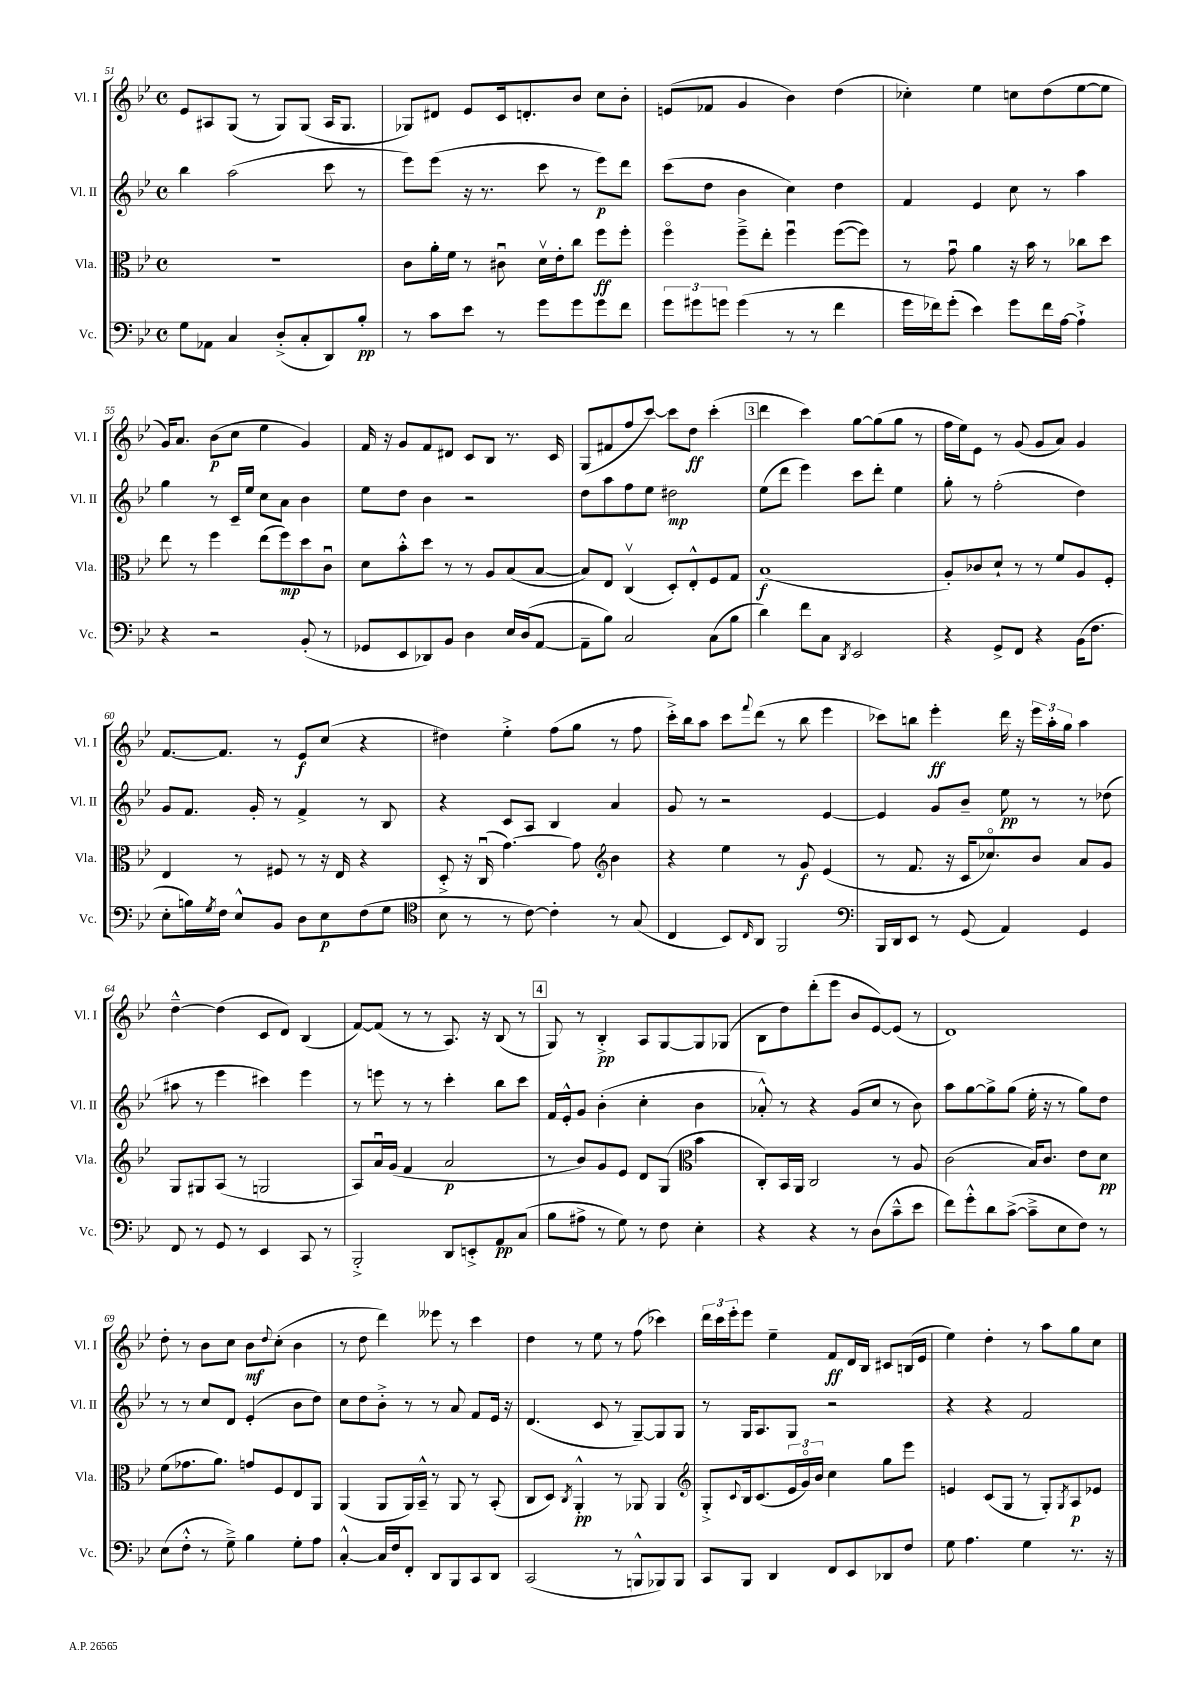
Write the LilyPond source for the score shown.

<<
\new StaffGroup <<
\new Staff = "s0" \with { instrumentName = "Vl. I" shortInstrumentName = "Vl. I" } {
    \clef treble \key bes \major \defaultTimeSignature \time 4/4
    ees'8 ais8 g8( r8 g8) g8( ais16 g8. |
    ges8) dis'8 ees'8 c'16 d'8.-. bes'8 c''8 bes'8-. |
    e'8( fes'8 g'4 bes'4) d''4( |
    ces''4-.) ees''4 c''8 d''8( ees''8~ ees''8 |
    g'16) a'8. bes'8\p( c''8 ees''4 g'4) |
    f'16 r16 g'8 f'8 dis'8 c'8 bes8 r8. c'16 |
    g8( fis'8 f''8 c'''8~) c'''8 d''8\ff c'''4-.( |
    \mark \markup { \box "3" } d'''4 c'''4) g''8~ g''8( g''8 r8 |
    f''16 ees''16) ees'8 r8 g'8( g'8 a'8) g'4 |
    f'8.~ f'8. r8 ees'8\f c''8( r4 |
    dis''4) ees''4-.-> f''8( g''8 r8 f''8 |
    c'''16-.->) bes''16 a''8 c'''8 \appoggiatura { f'''8 } d'''8( r8 bes''8 ees'''4 |
    ces'''8) b''8 ees'''4-.\ff d'''16 r16 \tuplet 3/2 { ees'''16 a''16-. g''16 } a''4 |
    d''4~---^ d''4( c'8 d'8) bes4( |
    f'8~) f'8( r8 r8 a8.) r16 bes8( r8 |
    \mark \markup { \box "4" } g8) r8 bes4-.->\pp a8 g8~ g8 ges8( |
    bes8 d''8) d'''8-.( ees'''8 bes'8 ees'8~) ees'8( r8 |
    d'1) |
    d''8-. r8 bes'8 c''8 bes'8\mf \appoggiatura { d''8 } c''8-.( bes'4 |
    r8 d''8 d'''4) eeses'''8 r8 c'''4 |
    d''4 r8 ees''8 r8 f''8( ces'''4) |
    \tuplet 3/2 { d'''16 c'''16 ees'''16-. } ees'''8 ees''4-- f'8\ff d'16 bes16 cis'8 b16( ees'16 |
    ees''4) d''4-. r8 a''8 g''8 c''8 \bar "|." |
}
\new Staff = "s1" \with { instrumentName = "Vl. II" shortInstrumentName = "Vl. II" } {
    \clef treble \key bes \major \defaultTimeSignature \time 4/4
    bes''4 a''2( c'''8 r8 |
    ees'''8) ees'''8( r16 r8. c'''8 r8 ees'''8\p) d'''8 |
    c'''8( d''8 bes'4 c''4) d''4 |
    f'4 ees'4 c''8 r8 a''4 |
    g''4 r8 c'16-- ees''16 c''8 a'8 bes'4 |
    ees''8 d''8 bes'4 r2 |
    d''8 a''8 f''8 ees''8 dis''2\mp |
    \mark \markup { \box "3" } ees''8( d'''8 ees'''4) c'''8 d'''8-. ees''4 |
    g''8-. r8 f''2-.( d''4) |
    g'8 f'8. g'16-. r8 f'4-> r8 bes8 |
    r4 c'8 a8 bes4 a'4 |
    g'8 r8 r2 ees'4~ |
    ees'4 g'8 bes'8-- ees''8\pp r8 r8 des''8( |
    ais''8 r8 ees'''4 cis'''4) ees'''4 |
    r8 e'''8 r8 r8 c'''4-. bes''8 c'''8 |
    \mark \markup { \box "4" } f'16 ees'16-.-^ g'8 bes'4-.( c''4-. bes'4 |
    aes'8-.-^) r8 r4 g'8( c''8 r8 bes'8) |
    a''8 g''8~ g''8-> g''8( ees''16-. r16 r8 g''8) d''8 |
    r8 r8 c''8 d'8 ees'4-.( bes'8 d''8) |
    c''8 d''8 bes'8-.-> r8 r8 a'8 f'8 ees'16 r16 |
    d'4.( c'8 r8 g8~--) g8 g8 |
    r8 g16 a8. g8 r2 |
    r4 r4 f'2 \bar "|." |
}
\new Staff = "s2" \with { instrumentName = "Vla." shortInstrumentName = "Vla." } {
    \clef alto \key bes \major \defaultTimeSignature \time 4/4
    r1 |
    c'8 a'16-. f'16 r8 cis'8\downbow d'16\upbow ees'16-. c''8 f''8\ff f''8-. |
    f''4\flageolet f''8---> ees''8-. f''4\downbow f''8~( f''8) |
    r8 g'8\downbow a'4 r16 bes'16 r8 ces''8 d''8 |
    ees''8 r8 f''4 ees''8( f''8\mp) d''8 c'8\downbow |
    d'8 bes'8-.-^ d''8 r8 r8 a8 bes8( bes8~ |
    bes8) ees8 c4\upbow( d8-.) ees8-.-^ f8 g8 |
    \mark \markup { \box "3" } bes1\f( |
    a8-.) ces'8 d'8-! r8 r8 f'8 a8 f8-. |
    ees4 r8 fis8 r8 r16 ees16 r4 |
    d8-.-> r16 c16\downbow( g'4.~) g'8 \clef treble bes'4 |
    r4 ees''4 r8 g'8\f ees'4( |
    r8 f'8. r16 c'16 ces''8.\flageolet) bes'8 a'8 g'8 |
    g8 gis8 a8( r8 g2 |
    a8) a'16\downbow g'16( f'4 a'2\p |
    \mark \markup { \box "4" } r8 bes'8) g'8 ees'8 d'8 g8( \clef alto bes'4 |
    c8-.) bes,16 a,16 c2 r8 a8 |
    c'2( bes16) c'8. ees'8 d'8\pp |
    f'8( ges'8. a'8.) g'8 f8 ees8 a,8 |
    a,4( a,8 a,16) bes,16---^ r8 a,8 r8 bes,8-.( |
    c8 d8) \acciaccatura { c8 } a,4-.-^\pp r8 aes,8 aes,4 |
    \clef treble g8-.-> \appoggiatura { c'8 } bes16 c'8.( \tuplet 3/2 { ees'16 g'16\flageolet) bes'16 } c''4 g''8 ees'''8 |
    e'4 c'8( g8 r8 g8-.) \acciaccatura { g8 } a8\p ees'8 \bar "|." |
}
\new Staff = "s3" \with { instrumentName = "Vc." shortInstrumentName = "Vc." } {
    \clef bass \key bes \major \defaultTimeSignature \time 4/4
    g8 aes,8 c4 d8-.->( c8-. d,8) bes8-.\pp |
    r8 c'8 ees'8 r8 g'8 g'8 g'8 f'8 |
    \tuplet 3/2 { g'8 gis'8 g'8 } g'4( r8 r8 f'4 |
    g'16 fes'16) g'8-.( ees'4) g'8 fes'16 a16~ a4-!-> |
    r4 r2 bes,8-.( r8 |
    ges,8 ees,8 des,8) bes,8 d4 ees16 d16( a,8~ |
    a,8-- bes8) c2 c8( bes8 |
    \mark \markup { \box "3" } d'4) f'8 c8 \acciaccatura { d,8 } ees,2 |
    r4 g,8-> f,8 r4 bes,16( f8. |
    ees8-. b16) \acciaccatura { g8 } f16 ees8-^ bes,8 d8 ees8\p f8( g8 |
    \clef tenor bes8 r8 r8 c'8~) c'4-. r8 g8( |
    c4 bes,8) \grace { c16 } a,8 f,2 |
    \clef bass bes,,16 d,16 ees,8 r8 g,8( a,4) g,4 |
    f,8 r8 g,8 r8 ees,4 c,8 r8 |
    bes,,2-.-> d,8 e,8-.-> a,8\pp c8( |
    \mark \markup { \box "4" } bes8 ais8-> r8 g8) r8 f8 ees4-. |
    r4 r4 r8 d8( c'8---^ ees'8 |
    f'8) g'8-.-^ d'8 c'8~->( c'8---> ees8 f8) r8 |
    ees8( f8-.-^ r8 g8--->) bes4 g8-. a8 |
    c4~-.-^ c16 f16 f,8-. d,8 bes,,8 c,8 d,8 |
    c,2( r8 b,,8-^ bes,,8) bes,,8 |
    c,8 bes,,8 d,4 f,8 ees,8 des,8 f8 |
    g8 a4. g4 r8. r16 \bar "|." |
}
>>
>>
\layout { \context { \Score currentBarNumber = #51 } }
